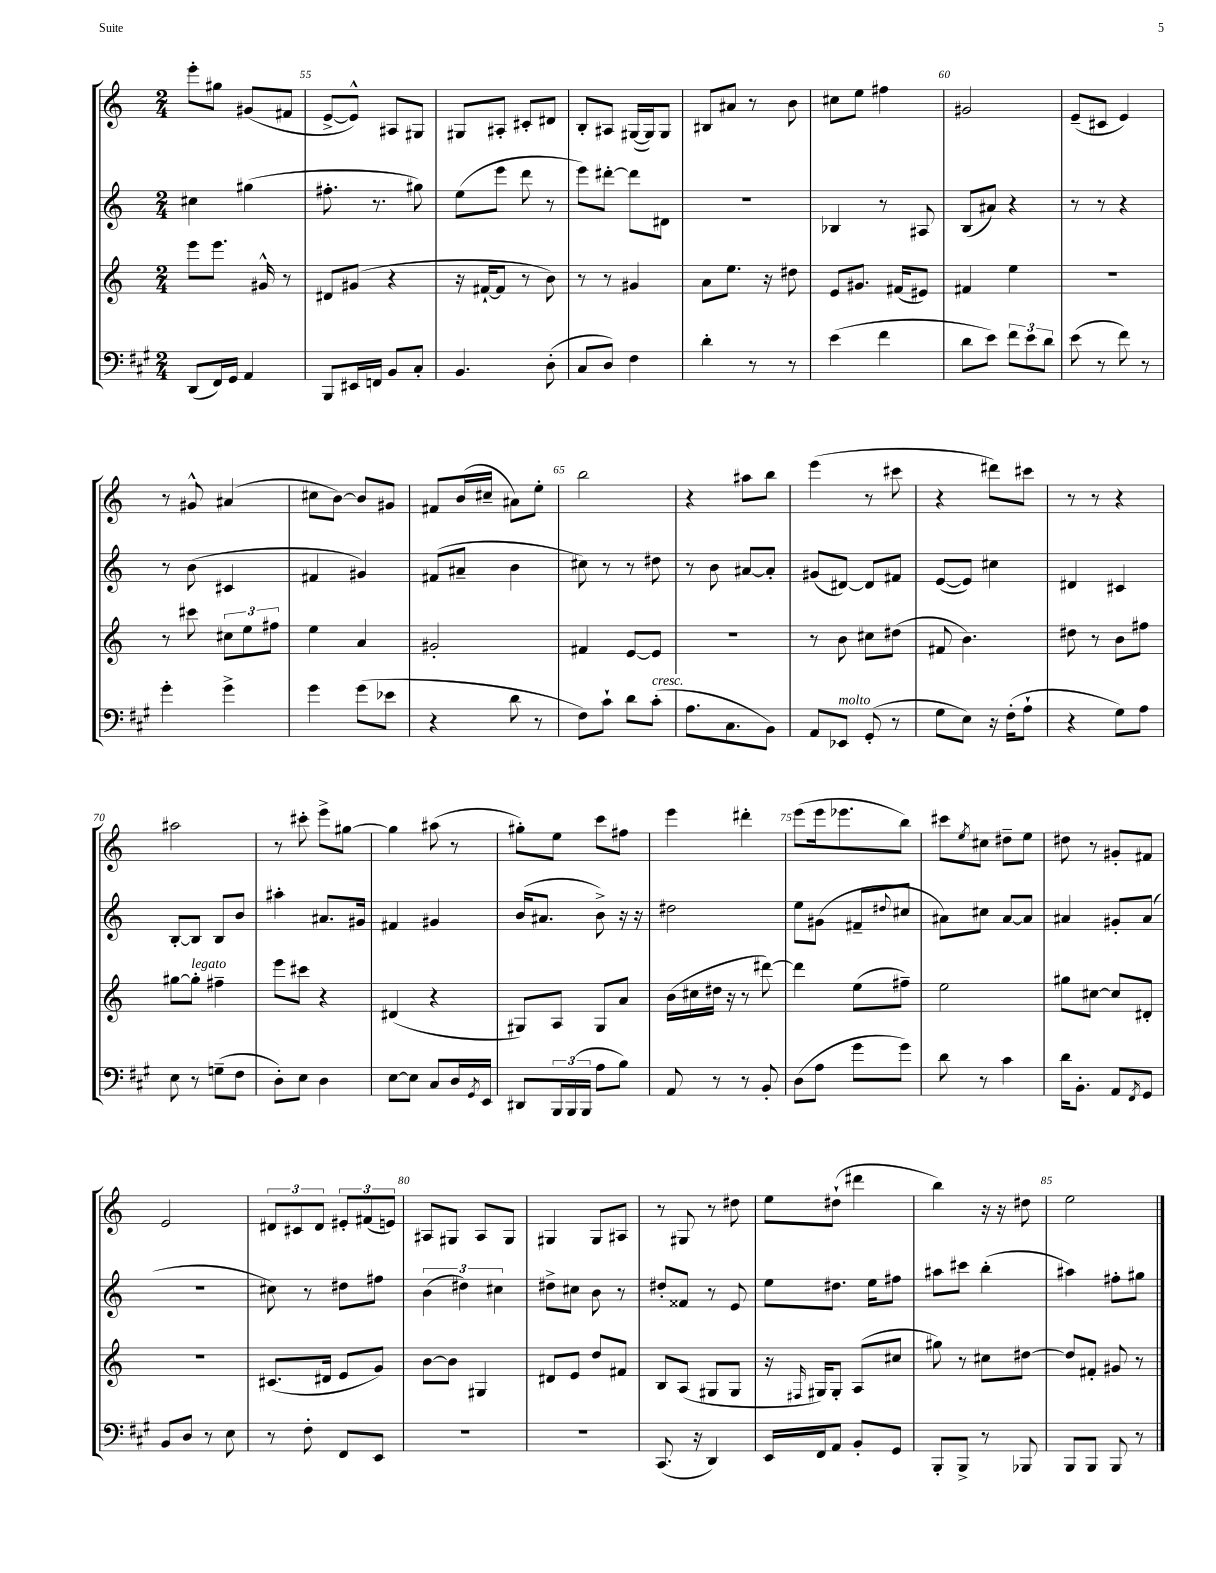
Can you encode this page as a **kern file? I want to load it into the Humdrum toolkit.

**kern	**kern	**kern	**kern
*staff4	*staff3	*staff2	*staff1
*clefF4	*clefG2	*clefG2	*clefG2
*k[f#c#g#]	*k[]	*k[]	*k[]
*M2/4	*M2/4	*M2/4	*M2/4
(8DD	8eee	4cc#	8eee'
16FF#)	8.eee	.	8gg#
16GG#	.	.	.
4AA	.	(4gg#	(8g#
.	16g#^^	.	.
.	8r	.	8f#
=	=	=	=
8BBB	8d#	8.ff#'	[8e^
16EE#	(8g#	.	8e^^])
16FF	.	8.r	.
8BB	4r	.	8A#
8C#'	.	8gg#)	8G#
=	=	=	=
4.BB	16r	(8ee	8G#
.	[16f#`	.	.
.	8f#]	8eee	8A#'
.	8r	8ddd	8c#'
(8D'	8b)	8r	8d#
=	=	=	=
8C#	8r	8eee)	8B'
8D)	8r	[8ddd#'	8A#
4F#	4g#	8ddd#]	([16G#
.	.	.	16G#])
.	.	8d#	8G#
=	=	=	=
4d'	8a	2r	8B#
.	8.ee	.	8a#
8r	.	.	8r
.	16r	.	.
8r	8dd#	.	8b
=	=	=	=
(4e	8e	4B-	8cc#
.	8.g#	.	8ee
4f#	.	8r	4ff#
.	(16f#	.	.
.	8e#)	8A#	.
=	=	=	=
8d	4f#	(8B	2g#
8e)	.	8a#)	.
12f#	4ee	4r	.
12e	.	.	.
12d	.	.	.
=	=	=	=
(8e	2r	8r	(8e~
8r	.	8r	8c#
8f#)	.	4r	4e)
8r	.	.	.
=	=	=	=
4g#'	8r	8r	8r
.	8ccc#	(8b	8g#^^
4g#^	12cc#	4c#	(4a#
.	12ee	.	.
.	12ff#	.	.
=	=	=	=
4g#	4ee	4f#	8cc#
.	.	.	[8b)
(8g#	4a	4g#)	8b]
8e-	.	.	8g#
=	=	=	=
4r	2g#'	(8f#	8f#
.	.	8a#~	(16b
.	.	.	16cc#~
8d	.	4b	8a#)
8r	.	.	8ee'
=	=	=	=
8F#)	4f#	8cc#)	2bb
8c#`	.	8r	.
8d	[8e	8r	.
(8c#'	8e]	8dd#	.
=	=	=	=
8.A	2r	8r	4r
.	.	8b	.
8.C#	.	.	.
.	.	[8a#	8aa#
8BB)	.	8a#']	8bb
=	=	=	=
8AA	8r	(8g#	(4eee
8EE-	8b	[8d#)	.
(8GG#'	8cc#	8d#]	8r
8r	(8dd#	8f#	8ccc#
=	=	=	=
8G#	8f#	([8e	4r
8E)	4.b)	8e])	.
16r	.	4cc#	8ddd#)
(16F#'	.	.	.
8A`	.	.	8ccc#
=	=	=	=
4r	8dd#	4d#	8r
.	8r	.	8r
8G#)	8b	4c#	4r
8A	8ff#	.	.
=	=	=	=
8E	[8gg#	[8B'	2aa#
8r	8gg#']	8B]	.
(8G~	4ff#~	8B	.
8F#	.	8b	.
=	=	=	=
8D')	8eee	4aa#'	8r
8E	8ccc#	.	8ccc#'
4D	4r	8.a#	8eee^
.	.	.	[8gg#
.	.	16g#	.
=	=	=	=
[8E	(4d#	4f#	4gg#]
8E]	.	.	.
8C#	4r	4g#	(8aa#
16D	.	.	8r
8qGG#	.	.	.
16EE	.	.	.
=	=	=	=
8DD#	8G#)	(16b	8gg#')
.	.	8.a#	.
24BBB	8A	.	8ee
(24BBB	.	.	.
24BBB	.	.	.
8A	8G#	8b^)	8ccc
8B)	8a	16r	8ff#
.	.	16r	.
=	=	=	=
8AA	(16b	2dd#	4eee
.	16cc#	.	.
8r	16dd#	.	.
.	16r	.	.
8r	8r	.	4ddd#'
8BB'	[8ddd#)	.	.
=	=	=	=
(8D	4ddd#]	8ee	(8eee
8A	.	(8g#	16eee
.	.	.	8.eee-
8g#	(8ee	8f#~	.
.	.	8qqdd#	.
8g#)	8ff#~)	8cc#	8bb)
=	=	=	=
8d	2ee	8a#)	8ccc#
.	.	.	8qee
8r	.	8cc#	8cc#
4c#	.	[8a#	8dd#~
.	.	8a#]	8ee
=	=	=	=
16d	8gg#	4a#	8dd#
8.BB'	.	.	.
.	[8cc#	.	8r
8AA	8cc#]	8g#'	8g#'
8qFF#	.	.	.
8GG#	8d#'	(8a#	8f#
=	=	=	=
8BB	2r	2r	2e
8D	.	.	.
8r	.	.	.
8E	.	.	.
=	=	=	=
8r	(8.c#	8cc#)	12d#
.	.	.	12c#
8F#'	.	8r	.
.	.	.	12d#
.	16d#	.	.
8FF#	8e	8dd#	12e#'
.	.	.	(12f#
8EE	8g)	8ff#	.
.	.	.	12e)
=	=	=	=
2r	[8b	(6b	8A#
.	8b]	.	8G#
.	.	6dd#)	.
.	4G#	.	8A#
.	.	6cc#	.
.	.	.	8G#
=	=	=	=
2r	8d#	8dd#^	4G#
.	8e	8cc#	.
.	8dd	8b	8G#
.	8f#	8r	8A#
=	=	=	=
(8.CC#	8B	8dd#'	8r
.	(8A	8f##	8G#
16r	.	.	.
4DD)	8G#	8r	8r
.	8G#	8e	8dd#
=	=	=	=
16EE	16r	8ee	8ee
.	16qqF#	.	.
16FF#	16G#)	.	.
8AA	8G#'	8.dd#	(8dd#`
8BB'	(8A	.	4ddd#
.	.	16ee	.
8GG#	8cc#	8ff#	.
=	=	=	=
8BBB'	8gg#)	8aa#	4bb)
8BBB^	8r	8ccc#	.
8r	8cc#	(4bb'	16r
.	.	.	16r
8BBB-	[8dd#	.	8dd#
=	=	=	=
8BBB	8dd#]	4aa#)	2ee
8BBB	8f#'	.	.
8BBB	8g#	8ff#'	.
8r	8r	8gg#	.
==	==	==	==
*-	*-	*-	*-
